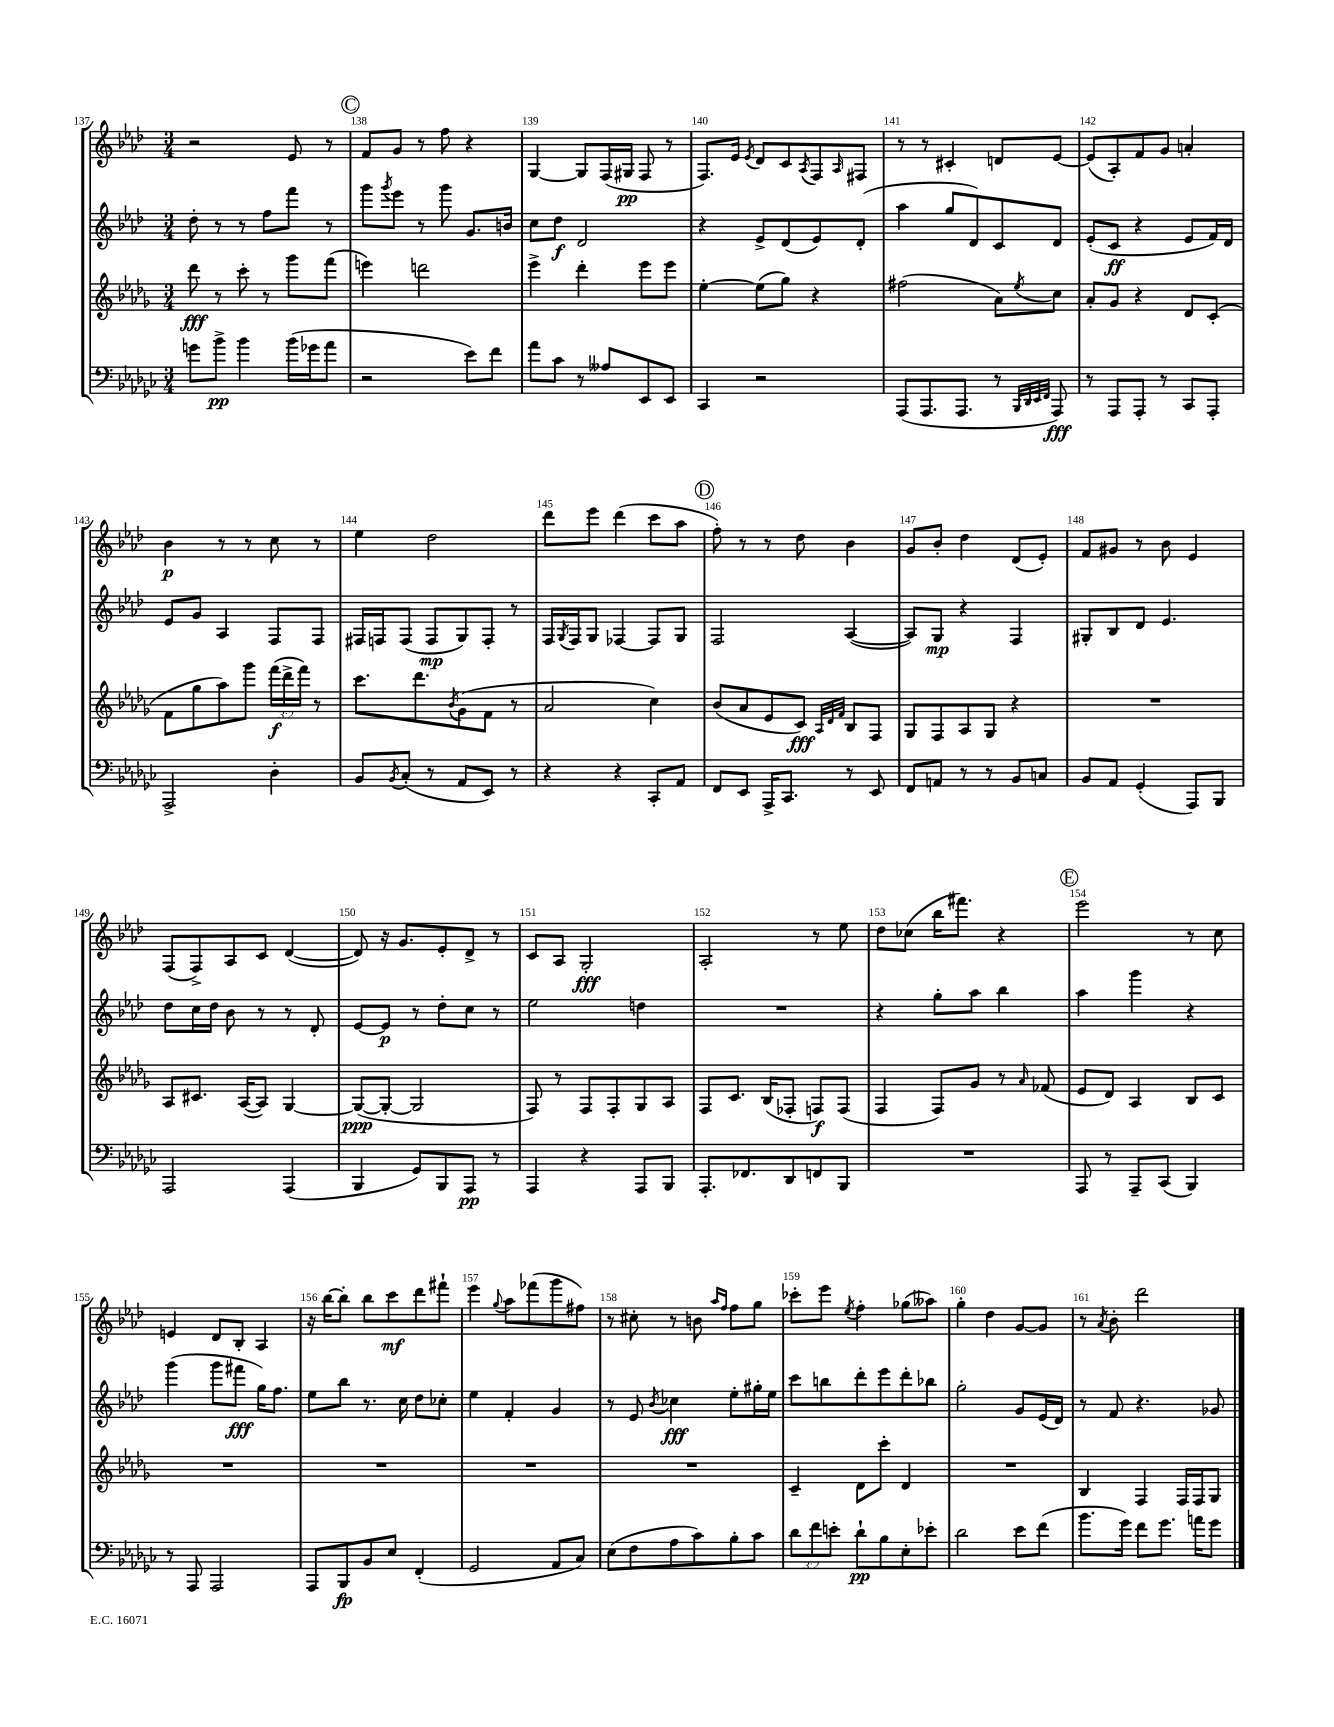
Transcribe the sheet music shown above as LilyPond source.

<<
\new StaffGroup <<
\new Staff = "s0" {
    \clef treble \key aes \major \numericTimeSignature \time 3/4
    r2 ees'8 r8 |
    \mark \markup { \circle "C" } f'8 g'8 r8 f''8 r4 |
    g4~ g8 f16( gis16\pp f8 r8 |
    f8.) ees'16 \acciaccatura { ees'8 } des'8 c'8 \acciaccatura { aes8 } f8 \grace { aes16 } fis8 |
    r8 r8 cis'4-. d'8 ees'8~ |
    ees'8( aes8-.) f'8 g'8 a'4-. |
    bes'4\p r8 r8 c''8 r8 |
    ees''4 des''2 |
    des'''8 ees'''8 des'''4( c'''8 aes''8 |
    \mark \markup { \circle "D" } f''8-.) r8 r8 des''8 bes'4 |
    g'8 bes'8-. des''4 des'8( ees'8-.) |
    f'8 gis'8 r8 bes'8 ees'4 |
    f8( f8->) aes8 c'8 des'4~( |
    des'8) r16 g'8. ees'8-. des'8-> r8 |
    c'8 aes8 g2-.\fff |
    aes2-. r8 ees''8 |
    des''8 ces''8( bes''16 fis'''8.) r4 |
    \mark \markup { \circle "E" } ees'''2 r8 c''8 |
    e'4 des'8 bes8-. aes4 |
    r16 bes''16~ bes''8-. bes''8 c'''8\mf des'''8 fis'''8-! |
    ees'''4 \appoggiatura { g''8 } aes''8 fes'''8( g'''8 fis''8) |
    r8 cis''8-. r8 b'8 \grace { aes''16 f''16 } f''8 g''8 |
    ces'''8-. ees'''8 \acciaccatura { ees''8 } f''4-. ges''8( aeses''8) |
    g''4-. des''4 g'8~ g'8 |
    r8 \acciaccatura { aes'8 } bes'8-. des'''2 \bar "|." |
}
\new Staff = "s1" {
    \clef treble \key aes \major \numericTimeSignature \time 3/4
    des''8-. r8 r8 f''8 f'''8 r8 |
    \mark \markup { \circle "C" } g'''8 \acciaccatura { g'''8 } ees'''8 r8 g'''8 g'8. b'16 |
    c''8 des''8\f des'2 |
    r4 ees'8-> des'8( ees'8) des'8-.( |
    aes''4 g''8 des'8) c'8 des'8 |
    ees'8-.( c'8\ff r4 ees'8 f'16) des'16 |
    ees'8 g'8 aes4 f8 f8 |
    fis16 f16 f8( f8\mp g8) f8-. r8 |
    f16 \acciaccatura { g8 } f16 g8 fes4~ fes8 g8 |
    \mark \markup { \circle "D" } f2 aes4~( |
    aes8) g8\mp r4 f4 |
    gis8-. bes8 des'8 ees'4. |
    des''8 c''16 des''16 bes'8 r8 r8 des'8-. |
    ees'8~ ees'8\p r8 des''8-. c''8 r8 |
    ees''2 d''4 |
    R2. |
    r4 g''8-. aes''8 bes''4 |
    \mark \markup { \circle "E" } aes''4 g'''4 r4 |
    g'''4( g'''8 fis'''8\fff g''16) f''8. |
    ees''8 bes''8 r8. c''16 des''8 ces''8-. |
    ees''4 f'4-. g'4 |
    r8 ees'8 \acciaccatura { bes'8 } ces''4\fff ees''8-. gis''16-. ees''16 |
    c'''8 b''8 des'''8-. ees'''8 des'''8-. bes''8 |
    g''2-. g'8 ees'16( des'16) |
    r8 f'8 r4. ges'8 \bar "|." |
}
\new Staff = "s2" {
    \clef treble \key des \major \numericTimeSignature \time 3/4 \override Staff.TupletNumber.text = #tuplet-number::calc-fraction-text
    des'''8\fff r8 c'''8-. r8 ges'''8 f'''8( |
    \mark \markup { \circle "C" } e'''4) d'''2 |
    ees'''4-> des'''4-. ees'''8 ees'''8 |
    ees''4~-. ees''8( ges''8) r4 |
    fis''2( aes'8) \acciaccatura { ees''8 } c''8 |
    aes'8-. ges'8 r4 des'8 c'8-.( |
    f'8 ges''8 aes''8) ges'''8 \tuplet 3/2 { f'''16\f( des'''16-> f'''16) } r8 |
    c'''8. des'''8. \acciaccatura { bes'8 } ges'8( f'8 r8 |
    aes'2 c''4) |
    \mark \markup { \circle "D" } bes'8( aes'8 ees'8 c'8\fff) \grace { aes32 des'32 f'32 } bes8 f8 |
    ges8 f8 aes8 ges8 r4 |
    R2. |
    aes8 cis'8. aes16~( aes8) ges4~ |
    ges8~\ppp( ges8~-. ges2 |
    f8) r8 f8 f8-. ges8 aes8 |
    f8 c'8. bes16( fes8-. f8\f) f8( |
    f4 f8) ges'8 r8 \grace { aes'16 } fes'8( |
    \mark \markup { \circle "E" } ees'8 des'8) aes4 bes8 c'8 |
    R2. |
    R2. |
    R2. |
    R2. |
    c'4-- des'8 c'''8-. des'4 |
    R2. |
    bes4 f4 f16 f16 ges8 \bar "|." |
}
\new Staff = "s3" {
    \clef bass \key ges \major \numericTimeSignature \time 3/4 \override Staff.TupletNumber.text = #tuplet-number::calc-fraction-text
    g'8 bes'8->\pp bes'4 bes'16( ges'16 aes'8 |
    \mark \markup { \circle "C" } r2 ees'8) f'8 |
    aes'8 ces'8 r8 aeses8 ees,8 ees,8 |
    ces,4 r2 |
    aes,,8( aes,,8. aes,,8. r8 \grace { bes,,32 des,32 ees,32 f,32 } aes,,8\fff) |
    r8 aes,,8 aes,,8-. r8 ces,8 aes,,8-. |
    aes,,2-> des4-. |
    bes,8 \acciaccatura { bes,8 } ces8-.( r8 aes,8 ees,8) r8 |
    r4 r4 ces,8-. aes,8 |
    \mark \markup { \circle "D" } f,8 ees,8 aes,,16-> ces,8. r8 ees,8 |
    f,8 a,8 r8 r8 bes,8 c8 |
    bes,8 aes,8 ges,4-.( aes,,8) bes,,8 |
    aes,,2 aes,,4( |
    bes,,4 ges,8) bes,,8 aes,,8\pp r8 |
    aes,,4 r4 aes,,8 bes,,8 |
    aes,,8.-. fes,8. des,8 f,8 bes,,8 |
    R2. |
    \mark \markup { \circle "E" } aes,,8 r8 aes,,8-- ces,8( bes,,4) |
    r8 aes,,8 aes,,2 |
    aes,,8 bes,,8\fp bes,8 ees8 f,4-.( |
    ges,2 aes,8 ces8) |
    ees8( f8 aes8 ces'8) bes8-. ces'8 |
    \tuplet 3/2 { des'8 f'8 e'8-. } des'8-!\pp bes8 ees8-. ees'8-. |
    des'2 ees'8 f'8( |
    bes'8. ges'16) f'8 ges'8. a'16 ges'8 \bar "|." |
}
>>
>>
\layout { \context { \Score currentBarNumber = #137 \override BarNumber.break-visibility = ##(#f #t #t) barNumberVisibility = #all-bar-numbers-visible } }
